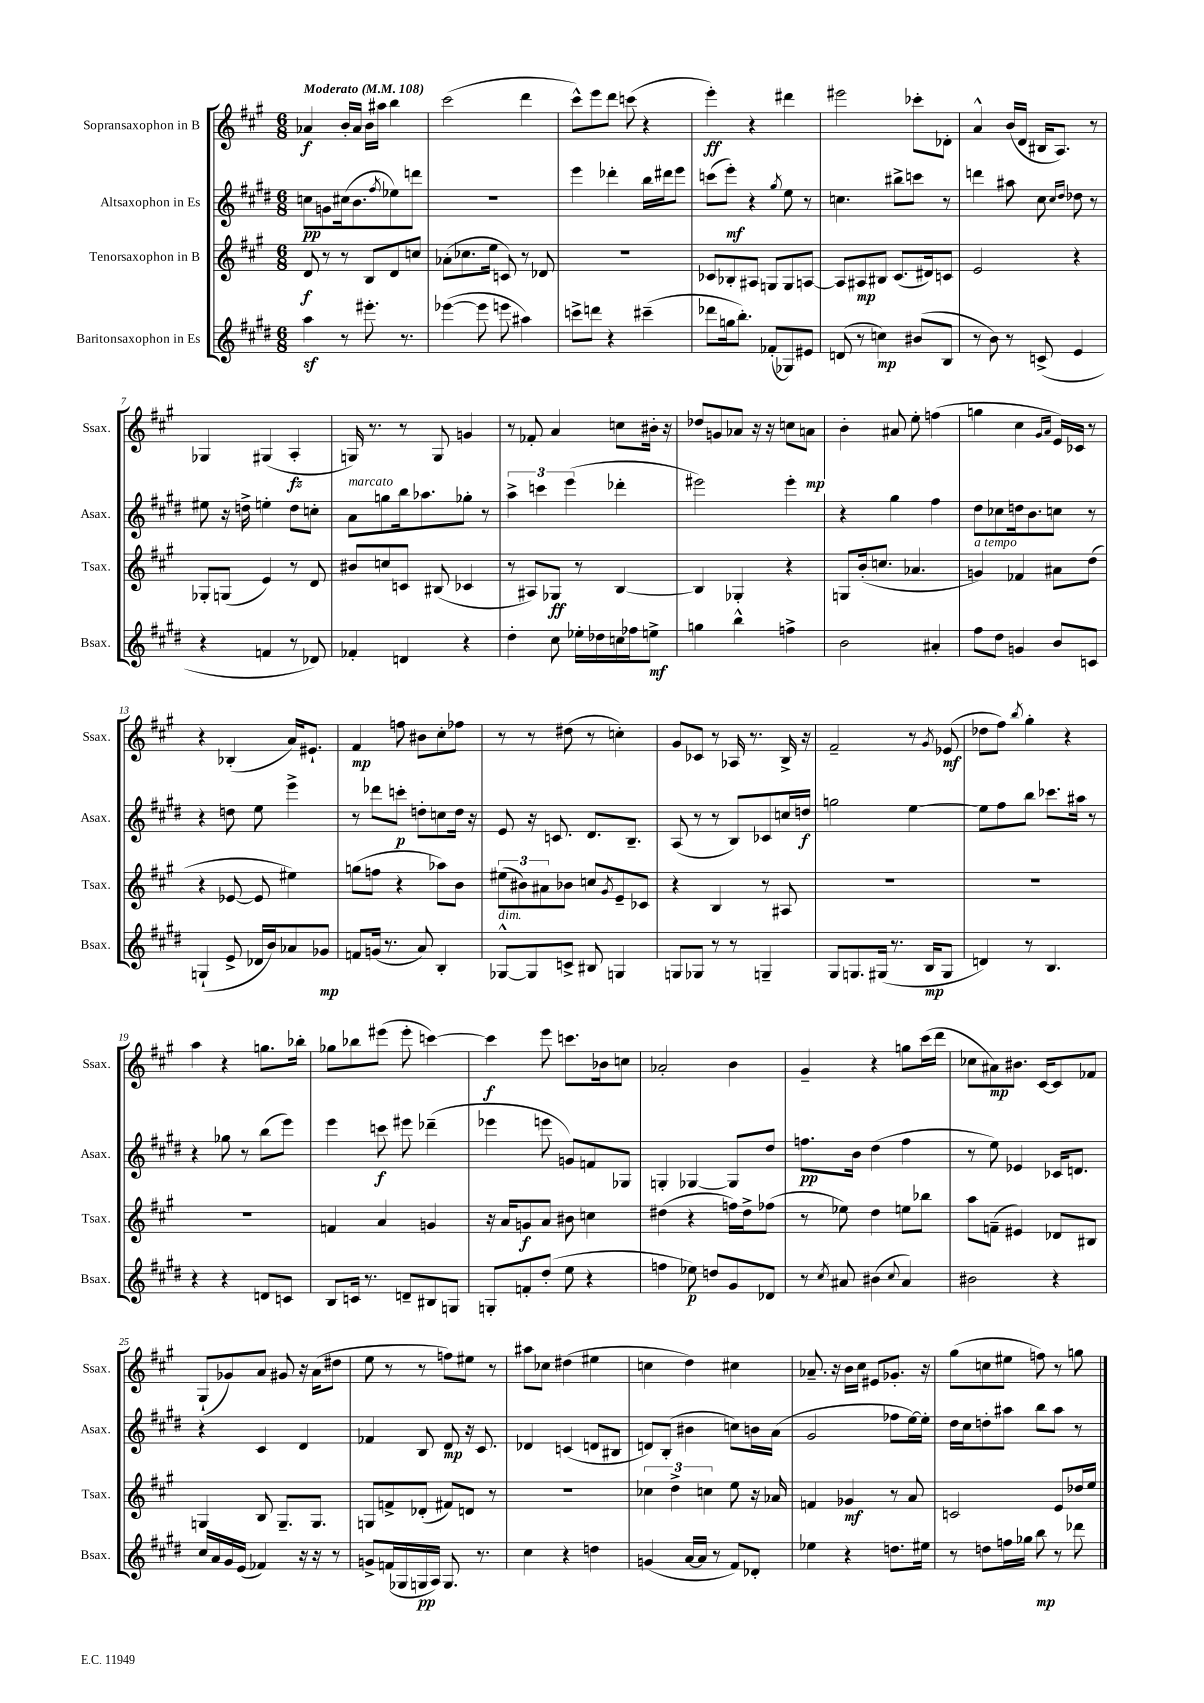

**kern	**kern	**kern	**kern
*staff4	*staff3	*staff2	*staff1
*clefG2	*clefG2	*clefG2	*clefG2
*k[f#c#g#d#]	*k[f#c#g#]	*k[f#c#g#d#]	*k[f#c#g#]
*M6/8	*M6/8	*M6/8	*M6/8
*MM108	*MM108	*MM108	*MM108
4aa\	8d/	8cc\L	4a-/
.	8r	8g\	.
8r	8r	(16cc#\k	16b'/LL
.	.	8.b\	16a-/JJ
8.eee#'\	8B/L	.	16b\LL
.	.	.	16aa#\JJ
.	.	8qff#/	.
.	8d/	8ee-\)	4bb\
8.r	.	.	.
.	8cc/J	8ddd\J	.
=	=	=	=
([4eee-\	(8a-'\L	2.r	(2ccc#\
.	8.cc-\	.	.
8eee-\]	.	.	.
.	16ee\Jk	.	.
8eee\	8c/)	.	.
4aa#\)	8r	.	4ddd\
.	8d-/	.	.
=	=	=	=
8ccc^\L	2.r	4eee\	8ccc#^^\L)
8ddd\J	.	.	8eee\
4r	.	4ddd-'\	8ddd\J
.	.	.	(8ccc\
(4ccc#~\	.	16bb\LL	4r
.	.	16ddd#\J	.
.	.	8eee\J	.
=	=	=	=
8ddd-\L	8c-/L	(8ccc\L	4eee'\)
16gg\k	8B-'/	8eee'\J)	.
8.bb'\J)	.	.	.
.	8A#/J	4r	4r
(8f-'/L	8G/L	.	.
.	.	8qgg#/	.
8G-/)	8G/	8ee\	4ddd#\
8e#/J	[8A/J	8r	.
=	=	=	=
(8d/	8A/]L	4.cc\	2eee#\
8r	8A#/	.	.
4cc\)	8B#/J	.	.
.	(8.c#/L	8bb#^\L	.
(8b#/L	.	8ccc\J	8ccc-'\L
.	16d#/k)	.	.
8B/J	8c/J	8r	8d-'\J
=	=	=	=
8r	2e/	4ddd\	4a^^/
8b\)	.	.	.
8r	.	8aa#\	(16b/LL
.	.	.	16d/JJ
(8c^/	.	8cc#\	16B#/LK
.	.	.	8.A/J)
.	.	16qqcc#/LL	.
.	.	16qqdd#/JJ	.
4e/	4r	8dd-\	.
.	.	8r	8r
=	=	=	=
4r	8G-'/L	8ee#\	4G-/
.	(8G/J	16r	.
.	.	16dd^\	.
4f/	4e/)	4ee'\	(4G#/
8r	8r	8dd\L	4A'/
8d-/)	8d/	8cc'\J	.
=	=	=	=
4f-'/	8b#/L	8a\L	16G/)
.	.	.	8.r
.	8cc/	8gg\	.
4d/	8c/J	16bb\k	8r
.	.	8.aa-\	.
.	(8B#/	.	8G/
4r	4c-/	8gg-'\J	4g/
.	.	8r	.
=	=	=	=
4dd#'\	8r	6aa^\	8r
.	8A#/L)	.	8f-'/
.	.	6ccc\	.
8cc#\	8G-/J	.	4a/
.	.	(6eee\	.
16ee-'\LL	8r	.	.
16dd-\	.	.	.
16cc\	[4B/	4ddd-'\	8cc\L
16ff-\J	.	.	.
8ee^\J	.	.	16b#'\Jk
.	.	.	16r
=	=	=	=
4gg\	4B/]	2eee#\)	8dd-/L
.	.	.	8g/
4bb^^\	4G-'/	.	8a-/J
.	.	.	16r
.	.	.	16r
4ff^\	4r	4eee#'\	8cc\L
.	.	.	8a\J
=	=	=	=
2b\	8G/L	4r	4b'\
.	(16b'/k	.	.
.	8.cc/J	.	.
.	.	4gg#\	8a#/
.	4.a-/	.	8ee'\
4a#'/	.	4ff#\	(4ff\
=	=	=	=
8ff#\L	4g/)	8dd#\L	4gg\
8dd#\J	.	8cc-\	.
4g/	4f-/	16dd\k	4cc#\
.	.	8.b\	.
.	.	.	16qqg#/LL
.	.	.	16qqa/JJ
8b/L	8a#\L	8cc\J	16e/LL)
.	.	.	16c-/JJ
8c/J	(8dd\J	8r	8r
=	=	=	=
(4G`/	4r	4r	4r
8e^/	[8e-/	8dd\	(4B-'/
16d-/LL	8e-/]	8ee\	.
16b/J)	.	.	.
8a-/	4ee#\)	4eee^\	16a/LK)
.	.	.	8.e#`/J
8g-/J	.	.	.
=	=	=	=
8f/L	(8gg\L	8r	4f#/
(16g/Jk	8ff\J	8ddd-\L	.
8.r	.	.	.
.	4r	8ccc'\J	8ff\
8a/)	.	8dd'\L	8b#\L
4B'/	8aa-\L)	8cc\	8cc#'\
.	8b\J	16dd\Jk	8ff-\J
.	.	16r	.
=	=	=	=
[8G-^^/L	(12ee#\L	8e/	8r
.	12b#\)	.	.
8G-/]	.	16r	8r
.	12a#\	.	.
.	.	8.c/	.
8c^/J	8b-\J	.	(8dd#\
8B#/	8cc/L	8.d#/L	8r
.	8qg#/	.	.
4G/	8e~/	.	4cc'\)
.	.	8.B~/J	.
.	8c-/J	.	.
=	=	=	=
8G/L	4r	(8A/	8g#/L
8G-/J	.	8r	8c-/J
8r	4B/	8r	8r
8r	.	8B/L)	16A-/
.	.	.	8.r
4G~/	8r	8c-/	.
.	8A#/	16cc/L	16B^/
.	.	16dd/JJ	16r
=	=	=	=
8G#/L	2.r	2gg\	2f#~/
8.G/	.	.	.
(16G#/Jk	.	.	.
8.r	.	.	.
.	.	[4ee\	8r
16B/LK	.	.	.
.	.	.	8qg#/
8G#/J	.	.	(8e-/
=	=	=	=
4d/)	2.r	8ee\]L	8dd-\L
.	.	8ff#\	8ff#\J)
.	.	.	8qbb/
8r	.	8bb\J	4gg#'\
4.B/	.	8.ccc-\L	.
.	.	.	4r
.	.	16aa#\Jk	.
.	.	8r	.
=	=	=	=
4r	2.r	4r	4aa\
4r	.	8gg-\	4r
.	.	8r	.
8d/L	.	(8bb\L	8.gg\L
8c/J	.	8eee\J)	.
.	.	.	16bb-'\Jk
=	=	=	=
8B/L	4f/	4eee\	8gg-\L
16c/Jk	.	.	8bb-\
8.r	.	.	.
.	4a/	8ccc\	(8eee#\J
8d~/L	.	8eee#\	8eee#'\
8B#/	4g/	(4ddd-~\	[4ccc\)
8G/J	.	.	.
=	=	=	=
8G'/L	16r	4eee-\	4ccc\]
.	16a/LK	.	.
8f'/	8g/	.	.
(8dd#'/J	8a/J	8eee\	8eee\
8ee\	8b#\	8g/L)	8.ccc\L
4r	4cc\	8f/	.
.	.	.	16b-\k
.	.	8G-/J	8cc\J
=	=	=	=
4ff\	(4dd#\	4G'/	2a-'/
8ee-\)	4r	[4G-/	.
8dd/L	.	.	.
8g#/	16ff\LL)	8G-/]L	4b\
.	16dd#^\J	.	.
8d-/J	(8ff-\J	8dd#/J	.
=	=	=	=
8r	8r	8.ff\L	4g#~/
8qcc#/	.	.	.
8a#/	8ee-\)	.	.
.	.	16b\Jk	.
(4b#\	4dd\	(4dd#\	4r
8qqcc#/	.	.	.
4a#/)	8ee\L	4ff\	8gg\L
.	8bb-\J	.	(16ccc#\L
.	.	.	16ddd\JJ
=	=	=	=
2b#\	8aa\L	8r	8cc-\L
.	(8f~\J	8ee\)	8a#\)
.	4e#/)	4e-/	8.b#\J
.	.	.	[16c#/LK
4r	8d-/L	16c-/LK	8c#/]
.	.	8.d/J	.
.	8B#/J	.	8f-/J
=	=	=	=
16cc#/LL	4G/	4r	(8G#`/L
16a/	.	.	.
16g#/	.	.	8g-/)
(16e/JJ	.	.	.
4f-/)	8B/	4c#/	8a/J
.	8.G~/L	.	8g#/
16r	.	4d#/	16r
16r	8.G/J	.	(16a\LK
8r	.	.	8dd#\J
=	=	=	=
8g^/L	8G/L	4f-/	8ee\
(16f/L	8f^/	.	8r
16G-/	.	.	.
16G/	(8d-'/J	8B/	8r
16A/JJ)	.	.	.
8.G/	8f#/L)	8d#/	8ff\L)
.	8d/J	16r	8ee#\J
8.r	.	8.c#/	.
.	8r	.	8r
=	=	=	=
4cc#\	2.r	4d-/	8aa#\L
.	.	.	8cc-\J
4r	.	(4c/	(4dd#\
4dd\	.	8d/L	4ee#\
.	.	8B#/J	.
=	=	=	=
(4g/	6cc-\	8d/L)	4cc\
.	.	(8B'/J	.
.	6dd^\	.	.
[16a/LL	.	4b#\	4dd\)
16a/]JJ	.	.	.
.	6cc\	.	.
8r	.	.	.
8f#/L)	8ee\	8cc\L)	4cc#\
8d-'/J	16r	16b\L	.
.	16a-/	(16a\JJ	.
=	=	=	=
4ee-\	4f/	2g#/	8.a-~/
.	.	.	16r
4r	4g-/	.	16b\LL
.	.	.	16cc#\JJ
.	.	.	8e#/L
8.dd\L	8r	8ff-\L	8.g-'/J
.	8a/	[16ee\L)	.
16ee#\Jk	.	16ee'\]JJ	16r
=	=	=	=
8r	2c/	16dd#\LL	(8gg#\L
.	.	16cc#\J	.
8dd\L	.	8dd'\	8cc\
16ff\L	.	8aa#\J	8ee#\J
16gg-\JJ	.	.	.
8bb\	.	8bb\L	8ff\)
8r	8e/L	8aa#\J	8r
8ddd-\	16dd-/L	8r	8gg\
.	16ee/JJ	.	.
==	==	==	==
*-	*-	*-	*-
